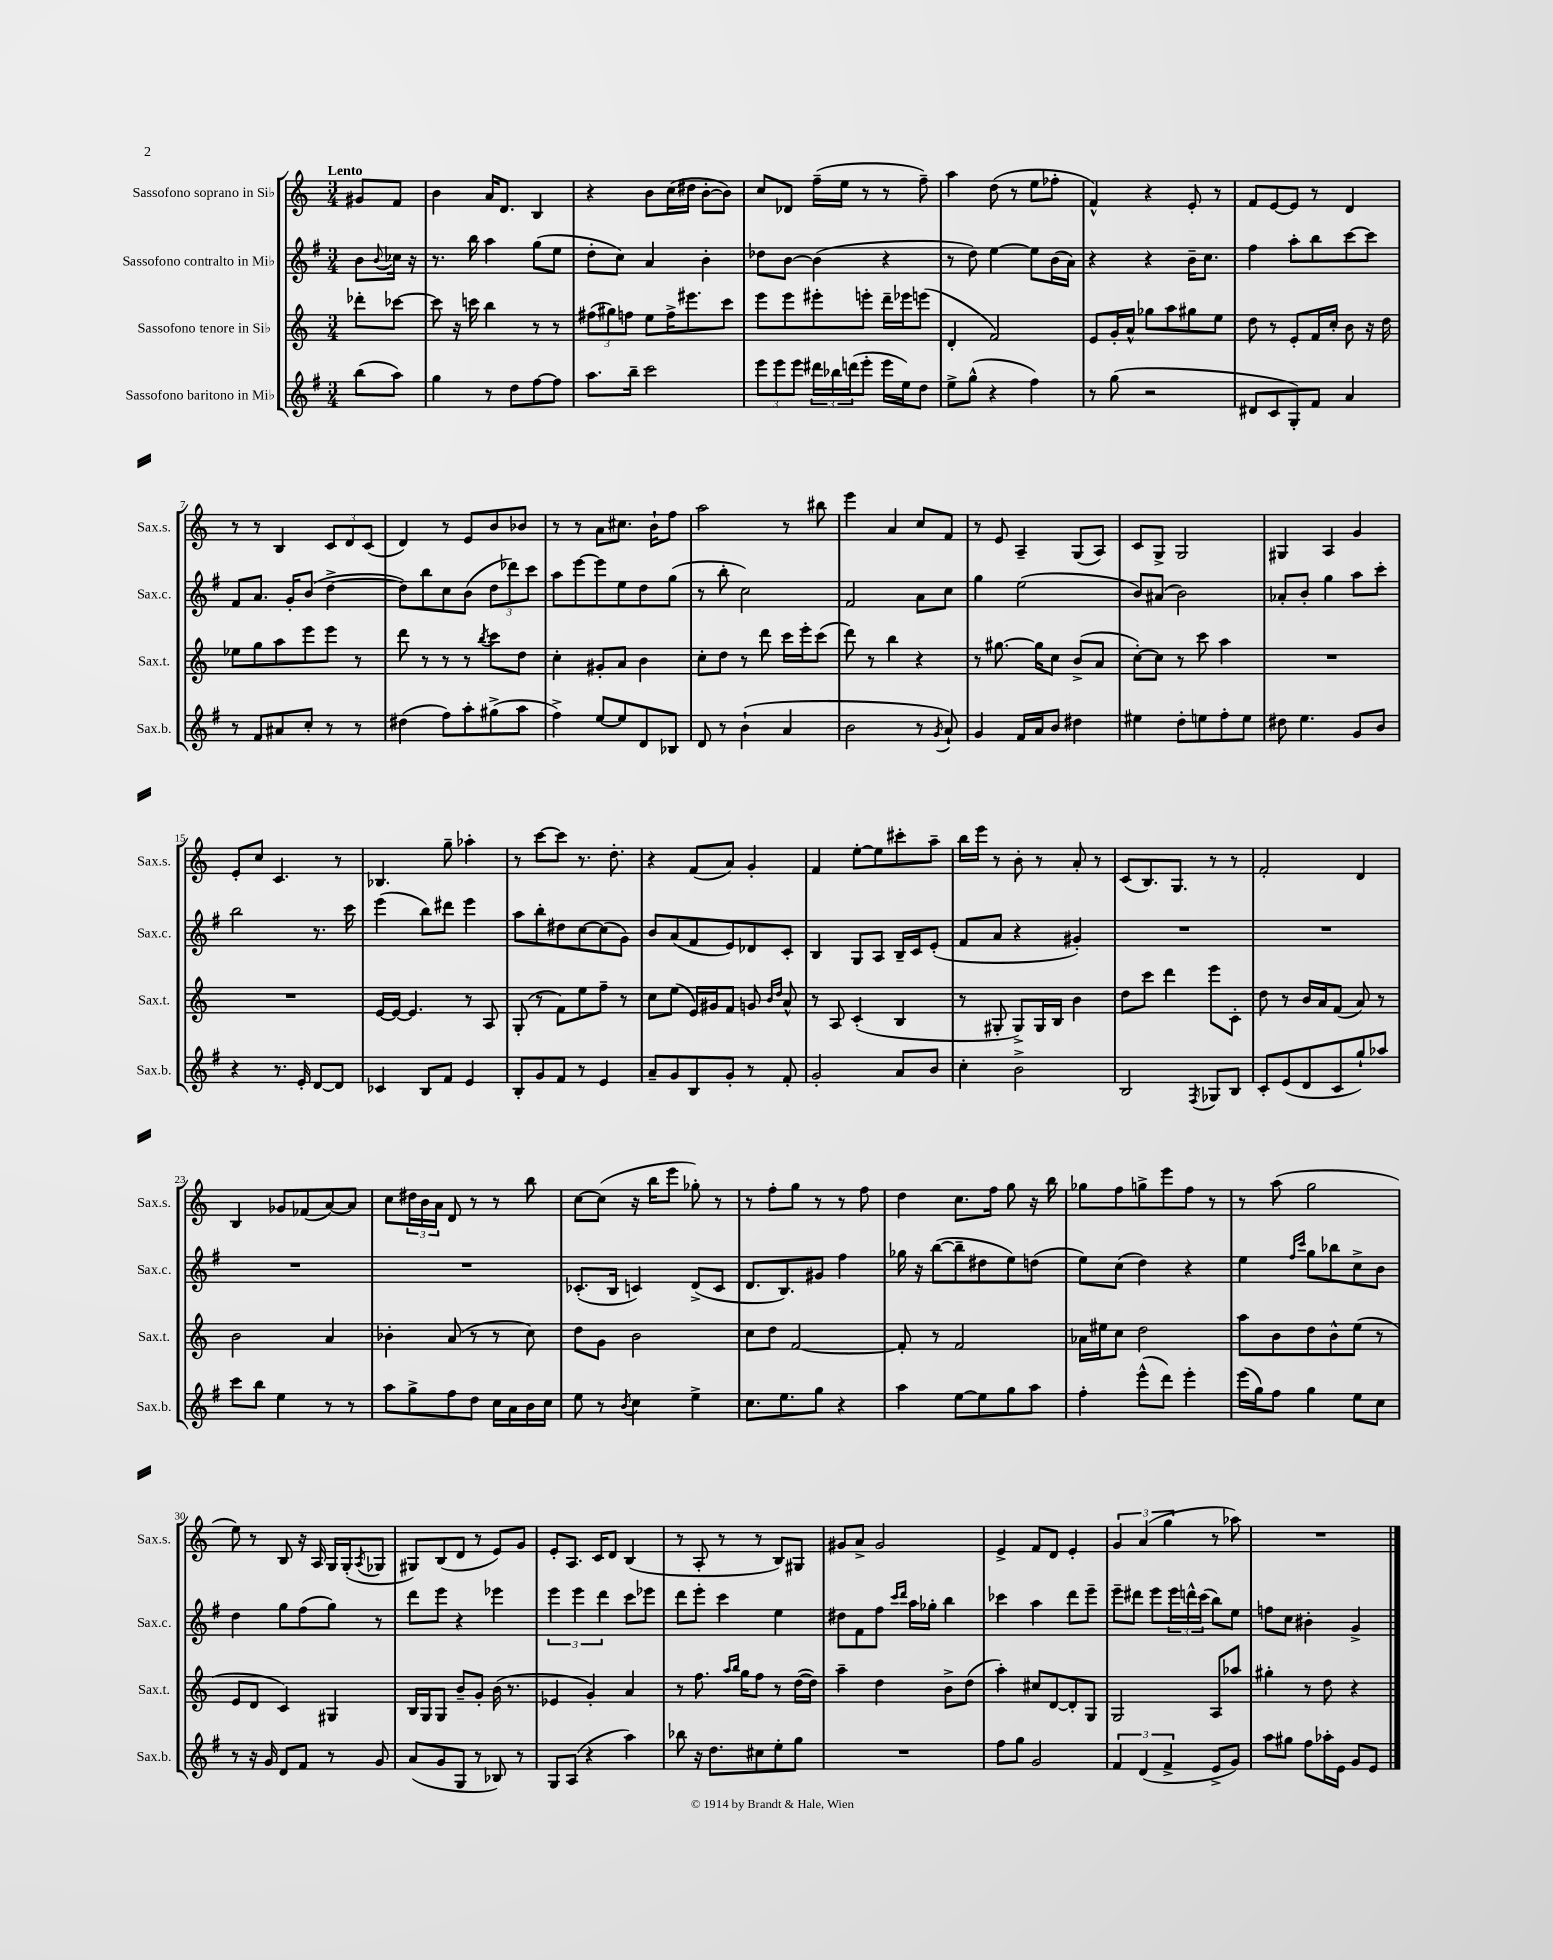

**kern	**kern	**kern	**kern
*staff4	*staff3	*staff2	*staff1
*clefG2	*clefG2	*clefG2	*clefG2
*k[f#]	*k[]	*k[f#]	*k[]
*M3/4	*M3/4	*M3/4	*M3/4
(8bb	8ddd-'	8b	8g#
.	.	8qqb	.
8aa)	[8ccc-	16cc-	8f
.	.	16r	.
=	=	=	=
4gg	8ccc-]	8.r	4b
.	16r	.	.
.	16ccc	16bb	.
8r	4bb	4aa	16a
.	.	.	8.d
8dd	.	.	.
[8ff#	8r	(8gg	4B
8ff#]	8r	8ee	.
=	=	=	=
8.aa	(12ff#	8dd'	4r
.	12gg#)	.	.
.	.	8cc)	.
.	12ff	.	.
16bb~	.	.	.
2ccc	8ee	4a	8b
.	16ff^	.	(16cc
.	8.eee#	.	16dd#
.	.	4b'	[8b'
.	8ccc	.	8b])
=	=	=	=
12eee	8eee	8dd-	8cc
12eee	.	.	.
.	8eee	[8b	8d-
12eee	.	.	.
24ddd#	8eee#'	(4b]	(16ff~
24bb-	.	.	.
.	.	.	16ee
(24ddd	.	.	.
8eee'	8eee'	.	8r
16eee	16ddd~	4r	8r
16ee)	16eee-	.	.
8dd	(8eee	.	8ff~)
=	=	=	=
8ee^	4d'	8r	4aa
(8gg^^	.	8dd)	.
4r	2f)	[4ee	(8dd
.	.	.	8r
4ff#)	.	8ee]	8ee
.	.	(16b	8ff-'
.	.	16a)	.
=	=	=	=
8r	8e	4r	4f^^)
(8gg	16g'	.	.
.	16a^^	.	.
2r	8gg-	4r	4r
.	8aa	.	.
.	8gg#	16b~	8e'
.	.	8.cc	.
.	8ee	.	8r
=	=	=	=
8d#	8dd	4ff#	8f
8c	8r	.	[8e
8G')	8e'	8aa'	8e]
8f#	16f	8bb	8r
.	16cc'	.	.
4a	8b	[8ccc	4d
.	16r	8ccc]	.
.	16dd	.	.
=	=	=	=
8r	8ee-	8f#	8r
8f#	8gg	8.a	8r
8a#	8aa	.	4B
.	.	16g'	.
8cc'	8eee	(8b	.
8r	8eee	[4dd^	12c
.	.	.	12d
8r	8r	.	.
.	.	.	(12c
=	=	=	=
(4dd#	8ddd	8dd])	4d)
.	8r	8bb	.
8ff#)	8r	8cc	8r
8aa'	8r	(8b	8e
.	8qbb	.	.
(8gg#^	8ccc	12dd	8b
.	.	12ddd-)	.
8aa	8dd	.	8b-
.	.	12ccc	.
=	=	=	=
4ff#^)	4cc'	8aa	8r
.	.	[8eee	8r
[8ee	8g#'	8eee]	8a
8ee]	8a	8ee	8.cc#
8d	4b	8dd	.
.	.	.	16b`
8B-	.	(8gg	8ff
=	=	=	=
8d	8cc'	8r	2aa
8r	8dd	8bb'	.
(4b`	8r	2cc)	.
.	8ddd	.	.
4a	16ccc	.	8r
.	16eee'	.	.
.	(8ccc	.	8bb#
=	=	=	=
2b	8ddd)	2f#	4eee
.	8r	.	.
.	4bb	.	4a
8r	4r	8a	8cc
8qg	.	.	.
8a`)	.	8cc	8f
=	=	=	=
4g	8r	4gg	8r
.	[8.gg#	.	8e
16f#	.	(2ee	4A~
16a	16gg#]	.	.
8b	8cc	.	.
4dd#	(8b^	.	(8G
.	8a	.	8A)
=	=	=	=
4ee#	[8cc')	8b)	8c
.	8cc]	(8a#	8G^
8dd'	8r	2b)	2G
8ee	8ccc	.	.
8ff#'	4aa	.	.
8ee	.	.	.
=	=	=	=
8dd#	2.r	8a-'	4G#
4.ee	.	8b'	.
.	.	4gg	4A
8g	.	8aa	4g
8b	.	8ccc'	.
=	=	=	=
4r	2.r	2bb	8e'
.	.	.	8cc
8.r	.	.	4.c
16e'	.	.	.
[8d	.	8.r	.
8d]	.	.	8r
.	.	16ccc	.
=	=	=	=
4c-	[16e	(4eee	4.B-
.	16e_	.	.
.	4.e]	.	.
8B	.	8bb)	.
8f#	.	8ddd#	8gg~
4e	8r	4eee	4aa-'
.	8A	.	.
=	=	=	=
8B'	(8G'	8aa	8r
8g	8r	8bb'	[8ccc
8f#	8f)	8dd#	8ccc]
8r	8ee	[8cc	8.r
4e	8ff~	(8cc]	.
.	.	.	8.dd'
.	8r	8g)	.
=	=	=	=
8a~	8cc	8b	4r
8g	(8ee	(8a	.
8B	16e)	8f#	(8f
.	16g#	.	.
8g'	8f	8e)	8a)
8r	8g	8d-	4g'
.	16qqb	.	.
.	16qqdd	.	.
8f#'	8a^^	8c'	.
=	=	=	=
2g'	8r	4B	4f
.	8A	.	.
.	(4c'	8G	[8ee'
.	.	8A	8ee]
8a	4B	16B~	8ccc#'
.	.	16c	.
8b	.	(8e'	8aa~
=	=	=	=
4cc'	8r	8f#	16bb
.	.	.	16eee
.	8G#'	8a	8r
2b^	8G#^)	4r	8b'
.	16G#	.	8r
.	16B	.	.
.	4b	4g#')	8a'
.	.	.	8r
=	=	=	=
2B	8dd	2.r	(8c
.	8ccc	.	8.B)
.	4ddd	.	.
.	.	.	8.G
8qF#	.	.	.
8G-	8eee	.	8r
8B	8c'	.	8r
=	=	=	=
8c'	8dd	2.r	2f'
(8e	8r	.	.
8d	16b	.	.
.	16a	.	.
8c	(8f	.	.
8gg`)	8a)	.	4d
8aa-	8r	.	.
=	=	=	=
8ccc	2b	2.r	4B
8bb	.	.	.
4ee	.	.	8g-
.	.	.	(8f-
8r	4a	.	[8a)
8r	.	.	8a]
=	=	=	=
8aa	4b-'	2.r	8cc
8gg^	.	.	24dd#
.	.	.	24b
.	.	.	24a
8ff#	(8a	.	8d
8dd	8r	.	8r
16cc	8r	.	8r
16a	.	.	.
16b	8cc)	.	8bb
16cc	.	.	.
=	=	=	=
8ee	8dd	(8.c-'	[8cc
8r	8g	.	(8cc]
.	.	16B	.
8qb	.	.	.
4cc	2b	4c)	16r
.	.	.	16bb
.	.	.	8eee
4ee^	.	(8d^	8gg-')
.	.	8c	8r
=	=	=	=
8.cc	8cc	8.d	8r
.	8dd	.	8ff'
8.ee	.	8.B)	.
.	[2f	.	8gg
8gg	.	8g#	8r
4r	.	4ff#	8r
.	.	.	8ff
=	=	=	=
4aa	8f']	16gg-	4dd
.	.	16r	.
.	8r	([8bb	.
[8ee	2f	8bb~]	8.cc
8ee]	.	8dd#	.
.	.	.	16ff
8gg	.	8ee)	8gg
8aa	.	(8dd	16r
.	.	.	16bb
=	=	=	=
4ff#'	16a-	8ee)	8gg-
.	16ee#	.	.
.	8cc	(8cc	8ff
(8eee^^	2dd	4dd)	8gg^
8ddd)	.	.	8eee
4eee'	.	4r	8ff
.	.	.	8r
=	=	=	=
(16eee	8aa	4ee	8r
16gg)	.	.	.
8ff#	8b	.	(8aa
.	.	16qqff#	.
.	.	16qqccc	.
4gg	8dd	8gg	2gg
.	8b^^	8bb-	.
8ee	(8ee	8cc^	.
8cc	8r	8b	.
=	=	=	=
8r	8e	4dd	8ee)
16r	8d	.	8r
16g	.	.	.
8d	4c)	8gg	8B
8f#	.	(8ff#	16r
.	.	.	16A
8r	4G#	8gg)	16G
.	.	.	(16G'
.	.	.	8qA
8g	.	8r	8G-
=	=	=	=
(8a	16B	8ddd	8G#)
.	16G	.	.
8g	8G	8eee	(8B
8G	8b~	4r	8d
8r	8g'	.	8r
8B-)	(16b	4eee-	8e)
.	8.r	.	.
8r	.	.	8g
=	=	=	=
8G	4e-	6eee	8e'
(8A	.	.	8.A
.	.	6eee	.
4r	4g')	.	.
.	.	.	16c
.	.	6ddd	.
.	.	.	8d
4aa)	4a	8ccc	(4B
.	.	8eee-	.
=	=	=	=
8bb-	8r	8ddd	8r
16r	8.ff	8eee'	8A'
8.dd	.	.	.
.	.	4ccc	8r
.	16qqaa	.	.
.	16qqbb	.	.
.	16gg	.	.
8cc#	8ff	.	8r
8ee'	8r	4ee	8B)
8gg	([16dd	.	8G#
.	16dd])	.	.
=	=	=	=
2.r	4aa~	8dd#	8g#
.	.	8f#	8a^
.	4dd	8ff#	2g#
.	.	16qqccc	.
.	.	16qqddd	.
.	.	16aa	.
.	.	16gg-'	.
.	8b^	4bb	.
.	(8dd	.	.
=	=	=	=
8ff#	4aa')	4ccc-	4e^
8gg	.	.	.
2g	8cc#	4aa	8f
.	[8d	.	8d
.	8d']	8ddd	4e'
.	8G	8eee~	.
=	=	=	=
6f#	2G	8eee~	6g
.	.	8ddd#	.
(6d	.	.	(6a
.	.	8eee	.
6f#^	.	.	6gg
.	.	24eee	.
.	.	24ddd^^	.
.	.	(24ccc	.
8e^	8A	8bb)	8r
8g)	8aa-	8ee	8aa-)
=	=	=	=
8aa	4gg#'	8ff	2.r
8gg#	.	8cc	.
8ff#	8r	4b#'	.
16aa-'	8dd	.	.
16e	.	.	.
8g	4r	4g^	.
8e	.	.	.
==	==	==	==
*-	*-	*-	*-
